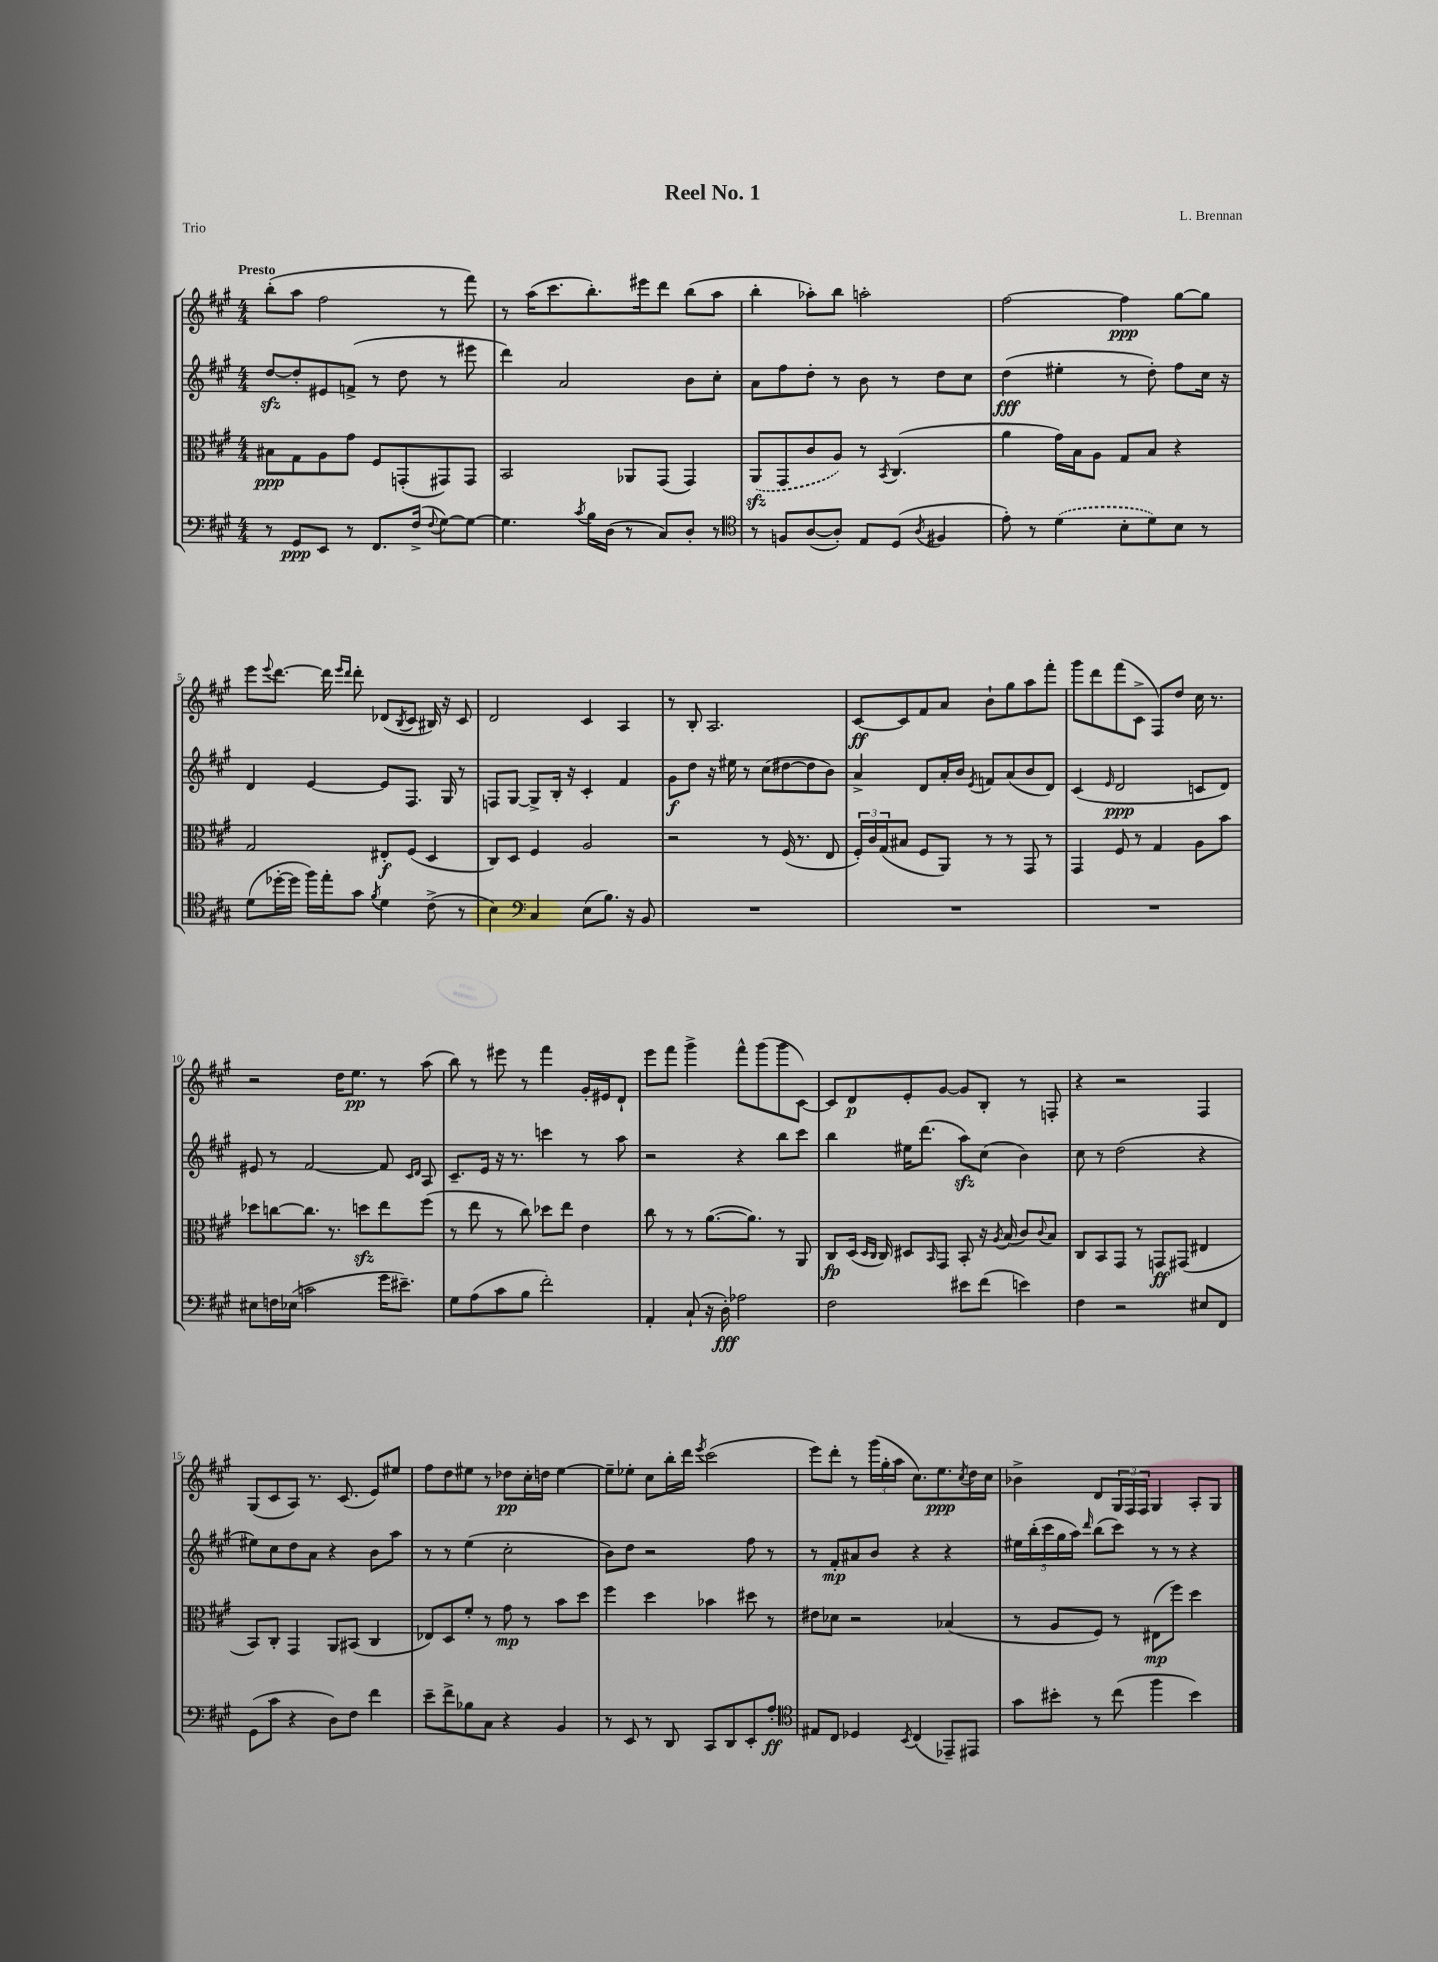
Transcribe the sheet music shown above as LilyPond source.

\header { title = "Reel No. 1" composer = "L. Brennan" piece = "Trio" }
<<
\new StaffGroup <<
\new Staff = "s0" {
    \clef treble \key a \major \numericTimeSignature \time 4/4 \tempo "Presto"
    b''8-.( a''8 fis''2 r8 fis'''8) |
    r8 a''16( cis'''8. b''8.-.) eis'''16 d'''8 b''8( a''8 |
    b''4-. aes''8-.) b''8 a''2-. |
    fis''2~ fis''4\ppp gis''8~ gis''8 |
    e'''8 \appoggiatura { e'''8 } d'''8.~ d'''16 \grace { e'''16 d'''16 } d'''8-. des'8( \acciaccatura { b8 } cis'8 bis16) r16 cis'8 |
    d'2 cis'4 a4 |
    r8 b8-. a2. |
    cis'8~\ff cis'8 fis'8 a'8 b'8-! gis''8 a''8 fis'''8-. |
    gis'''8 d'''8 fis'''8( cis'8-> fis8) d''8 cis''16 r8. |
    r2 d''16 e''8.\pp r8 a''8( |
    b''8) r8 eis'''8 r8 fis'''4 gis'16-. eis'16 d'8-! |
    e'''8 fis'''8 gis'''4-> fis'''8-^ gis'''8( gis'''8 cis'8~) |
    cis'8 d'8\p e'8-. gis'8~ gis'8 b8-. r8 f8-. |
    r4 r2 fis4 |
    gis8( cis'8 a8) r8. cis'8.( e'8) eis''8 |
    fis''8 d''8 eis''8 r8 des''8\pp cis''16-. d''16 eis''4~ |
    eis''8-- ees''8-. cis''8 b''16-. d'''16 \acciaccatura { e'''8 } cis'''2( |
    e'''8) d'''8-. r8 \tuplet 3/2 { gis'''16( gis''16-. a''16 } cis''8.) e''8.\ppp \acciaccatura { cis''8 } d''16 cis''16 |
    bes'4-> d'8 \tuplet 3/2 { gis16 fis16 fis16 } gis4 a8-. gis8 \bar "|." |
}
\new Staff = "s1" {
    \clef treble \key a \major \numericTimeSignature \time 4/4
    d''8~\sfz d''8-. eis'8 f'8->( r8 d''8 r8 eis'''8 |
    d'''4) a'2 b'8 cis''8-. |
    a'8 fis''8 d''8-. r8 b'8 r8 d''8 cis''8 |
    d''4\fff( eis''4-. r8 d''8-.) fis''8 cis''16 r16 |
    d'4 e'4~ e'8 fis8. gis16 r8 |
    f8 gis8~ gis8-> b16-. r16 cis'4-. fis'4 |
    gis'8\f d''8 r16 eis''16 r8 cis''8( dis''8~ dis''8 b'8) |
    a'4-> d'8 a'16-. b'16 \acciaccatura { e'8 } f'8 a'8( b'8 d'8) |
    cis'4( \grace { e'16 } d'2\ppp c'8 d'8) |
    eis'8 r8 fis'2~ fis'8 \grace { cis'16 d'16 } a8 |
    cis'8.-- e'16 r16 r8. c'''4 r8 a''8 |
    r2 r4 b''8 cis'''8 |
    b''4 eis''16 d'''8.( a''8\sfz) cis''8( b'4) |
    cis''8 r8 d''2( r4 |
    eis''8) cis''8 d''8 a'8 r4 b'8 a''8 |
    r8 r8 e''4( cis''2-. |
    b'8) d''8 r2 fis''8 r8 |
    r8 fis'8-.\mp ais'8 b'8 r4 r4 |
    \tuplet 5/4 { eis''16 b''16-.( cis'''16 gis''16 a''16) } \grace { d'''16 } b''8( cis'''8) r8 r8 r4 \bar "|." |
}
\new Staff = "s2" {
    \clef alto \key a \major \numericTimeSignature \time 4/4
    bis8\ppp gis8 a8 gis'8 fis8 g,8-.( gis,8) gis,8 |
    b,2 aes,8 gis,8( gis,4) |
    \once \slurDashed a,8\sfz( gis,8 cis'8 a8) r8 \acciaccatura { b,8 } cis4.( |
    a'4 gis'16) b16 a8 gis8 b8 r4 |
    gis2 eis8-.\f fis8( d4 |
    cis8) d8 fis4 a2 |
    r2 r8 fis16( r8. e8 |
    \tuplet 3/2 { fis16-.) cis'16 gis16( } bis8 fis8 a,8) r8 r8 gis,8 r8 |
    gis,4 fis8 r8 gis4 a8 b'8 |
    des''8 c''8~ c''8. r8. d''8\sfz e''8 fis''8( |
    r8 e''8 r8 cis''8) des''8 e''8 e'4 |
    cis''8 r8 r8 a'8.~( a'8.) r8 a,8 |
    cis8\fp d16( \grace { d16 cis16 } cis16) dis8 \grace { b,16 } gis,8 b,8-. r16 \acciaccatura { a8 } b16( cis'8) \appoggiatura { cis'8 } b8 |
    cis8 b,8 gis,8 r8 g,8\ff gis,8( eis4 |
    b,8) cis8-. gis,4 a,8 bis,8( cis4 |
    ees8) d8 fis'8-. r8 gis'8\mp r8 b'8 d''8 |
    fis''4 d''4 bes'4 dis''8 r8 |
    eis'8 des'8 r2 bes4( |
    r8 a8 fis8) r8 eis8\mp( fis''8) d''4 \bar "|." |
}
\new Staff = "s3" {
    \clef bass \key a \major \numericTimeSignature \time 4/4
    r8 gis,8\ppp e,8 r8 fis,8. fis16->( \appoggiatura { fis8 } gis8~) gis8~ |
    gis4. \acciaccatura { cis'8 } b16 d16( r8 cis8) d8-. r8 |
    \clef tenor r8 f8 a8~( a8-.) e8 d8( \acciaccatura { a8 } fis4 |
    e'8-.) r8 \once \slurDashed d'4( b8-. d'8) b8 r8 |
    d'8( des''16~-. des''16 fis''16) e''16-. gis'8 \acciaccatura { fis'8 } d'4 cis'8->( r8 |
    b4) \clef bass cis4 e8( b8.) r16 b,8 |
    R1 |
    R1 |
    R1 |
    eis8 f16 ees16( c'2 gis'16 eis'8.--) |
    gis8 a8( cis'8 b8 fis'2-.) |
    a,4-. cis8-!( r16 d16-.\fff) aes2 |
    fis2 eis'8 fis'8( e'4) |
    fis4 r2 eis8 fis,8 |
    gis,8( cis'8 r4 d8) fis8 fis'4 |
    e'8-- fis'8-> bes8 cis8 r4 b,4 |
    r8 e,8 r8 d,8 cis,8 d,8 e,8-. a8-.\ff |
    \clef tenor eis8 cis8 des4 \acciaccatura { b,8 } cis4( ees,8--) eis,8 |
    gis'8 bis'8-. r8 cis''8( fis''4 bis'4) \bar "|." |
}
>>
>>
